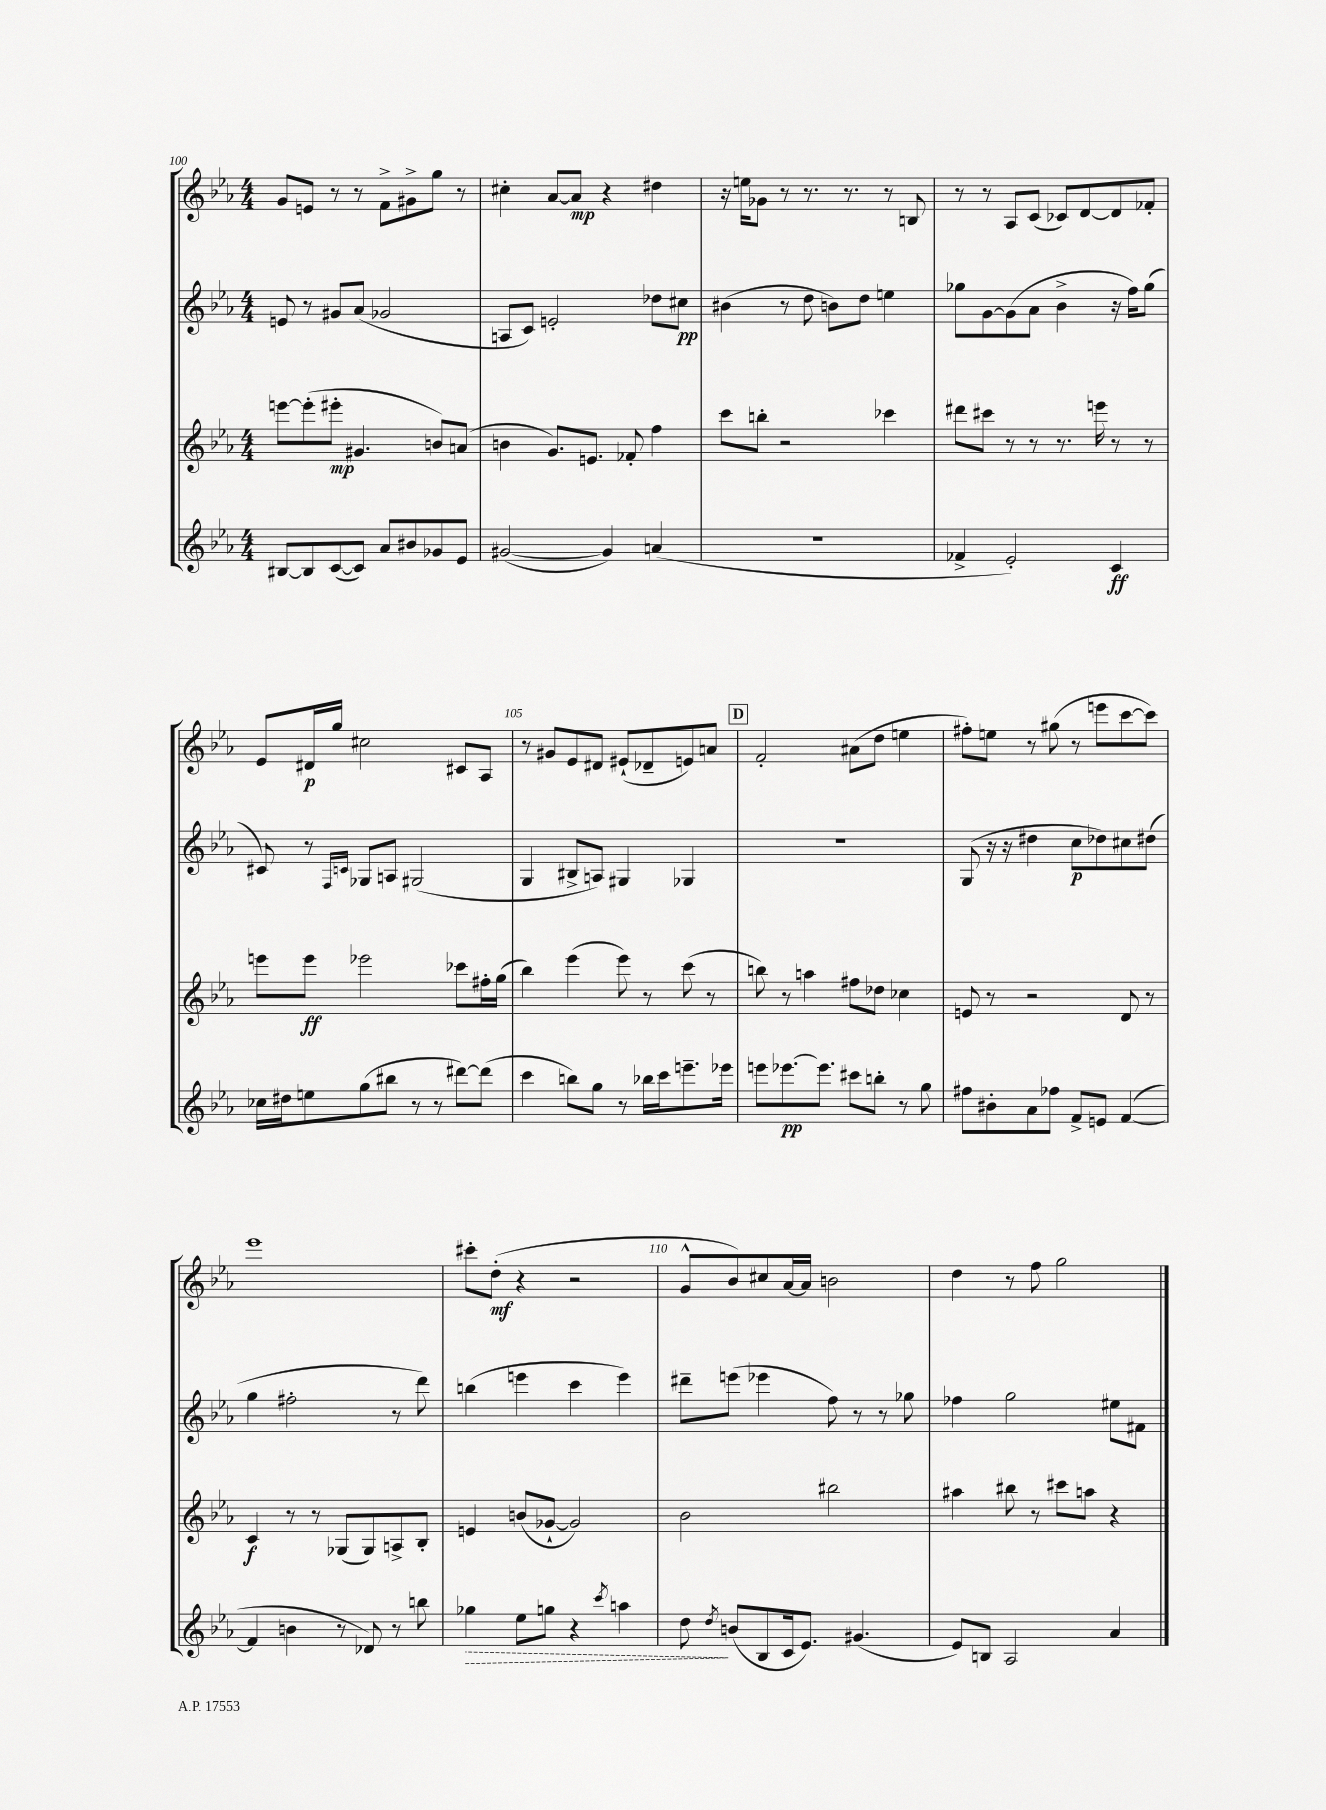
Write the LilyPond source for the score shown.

<<
\new StaffGroup <<
\new Staff = "s0" {
    \clef treble \key ees \major \numericTimeSignature \time 4/4
    \autoBeamOff g'8[ e'8] r8 r8 f'8[-> gis'8-> g''8] r8 |
    cis''4-. aes'8[~ aes'8]\mp r4 dis''4 |
    r16 e''16[ ges'8] r8 r8. r8. r8 b8 |
    r8 r8 aes8[ c'8]( ces'8[) d'8~ d'8 fes'8]-. |
    ees'8[ dis'16\p g''16] cis''2 cis'8[ aes8] |
    r8 gis'8[ ees'8 dis'8] eis'8[-!( des'8-- e'8) a'8] |
    \mark \markup { \box "D" } f'2-. ais'8[( d''8] e''4 |
    fis''8[-.) e''8] r8 gis''8( r8 e'''8[ c'''8~ c'''8]) |
    ees'''1 |
    cis'''8[-. d''8]-.\mf( r4 r2 |
    g'8[-^ bes'8) cis''8 aes'16~ aes'16] b'2 |
    d''4 r8 f''8 g''2 \bar "|." |
}
\new Staff = "s1" {
    \clef treble \key ees \major \numericTimeSignature \time 4/4
    \autoBeamOff e'8 r8 gis'8[ aes'8]( ges'2 |
    a8[ c'8]) e'2-. des''8[ cis''8]\pp |
    bis'4( r8 d''8 b'8[) d''8] e''4 |
    ges''8[ g'8~ g'8( aes'8] bes'4-> r16 f''16[) ges''8]( |
    cis'8) r8 \grace { f16[ c'16] } ges8[ a8] gis2( |
    g4 bis8[-> a8]) gis4 ges4 |
    \mark \markup { \box "D" } R1 |
    g8( r16 r16 dis''4 c''8[\p des''8) cis''8 dis''8]( |
    g''4 fis''2-. r8 d'''8) |
    b''4( e'''4 c'''4 e'''4) |
    dis'''8[-- e'''8]( ees'''4 f''8) r8 r8 ges''8 |
    fes''4 g''2 eis''8[ fis'8] \bar "|." |
}
\new Staff = "s2" {
    \clef treble \key ees \major \numericTimeSignature \time 4/4
    \autoBeamOff e'''8[~ e'''8-.( eis'''8]-.\mp gis'4. b'8[) a'8]( |
    b'4 g'8.[) e'8.] fes'8-. f''4 |
    c'''8[ b''8]-. r2 ces'''4 |
    dis'''8[ cis'''8] r8 r8 r8. e'''16 r8 r8 |
    e'''8[ e'''8]\ff ees'''2 ces'''8[ fis''16-. g''16]( |
    bes''4) ees'''4( ees'''8) r8 c'''8( r8 |
    \mark \markup { \box "D" } b''8) r8 a''4 fis''8[ des''8] ces''4 |
    e'8 r8 r2 d'8 r8 |
    c'4\f r8 r8 ges8[( ges8) a8-> bes8]-. |
    e'4 b'8[( ges'8]~-! ges'2) |
    bes'2 bis''2 |
    ais''4 bis''8 r8 cis'''8[ a''8] r4 \bar "|." |
}
\new Staff = "s3" {
    \clef treble \key ees \major \numericTimeSignature \time 4/4
    \autoBeamOff bis8[~ bis8 c'8~( c'8]) aes'8[ bis'8 ges'8 ees'8] |
    gis'2~( gis'4) a'4( |
    R1 |
    fes'4-> ees'2-.) c'4\ff |
    ces''16[ dis''16 e''8 g''8( bis''8] r8 r8 dis'''8[~) dis'''8]( |
    c'''4 b''8[) g''8] r8 bes''16[ c'''16 e'''8.-- ees'''16] |
    \mark \markup { \box "D" } e'''8[ ees'''8.~\pp ees'''8.] cis'''8[ b''8]-. r8 g''8 |
    fis''8[ bis'8-. aes'8 fes''8] f'8[-> e'8] f'4~( |
    f'4 b'4 r8 des'8) r8 b''8 |
    \once \override Hairpin.style = #'dashed-line ges''4\> ees''8[ g''8] r4 \acciaccatura { c'''8 } a''4 |
    d''8\! \acciaccatura { d''8 } b'8[( bes8 c'16 ees'8.]) gis'4.( |
    ees'8[) b8] aes2 aes'4 \bar "|." |
}
>>
>>
\layout { \context { \Score currentBarNumber = #100 \override BarNumber.break-visibility = ##(#f #t #t) barNumberVisibility = #(every-nth-bar-number-visible 5) } }
